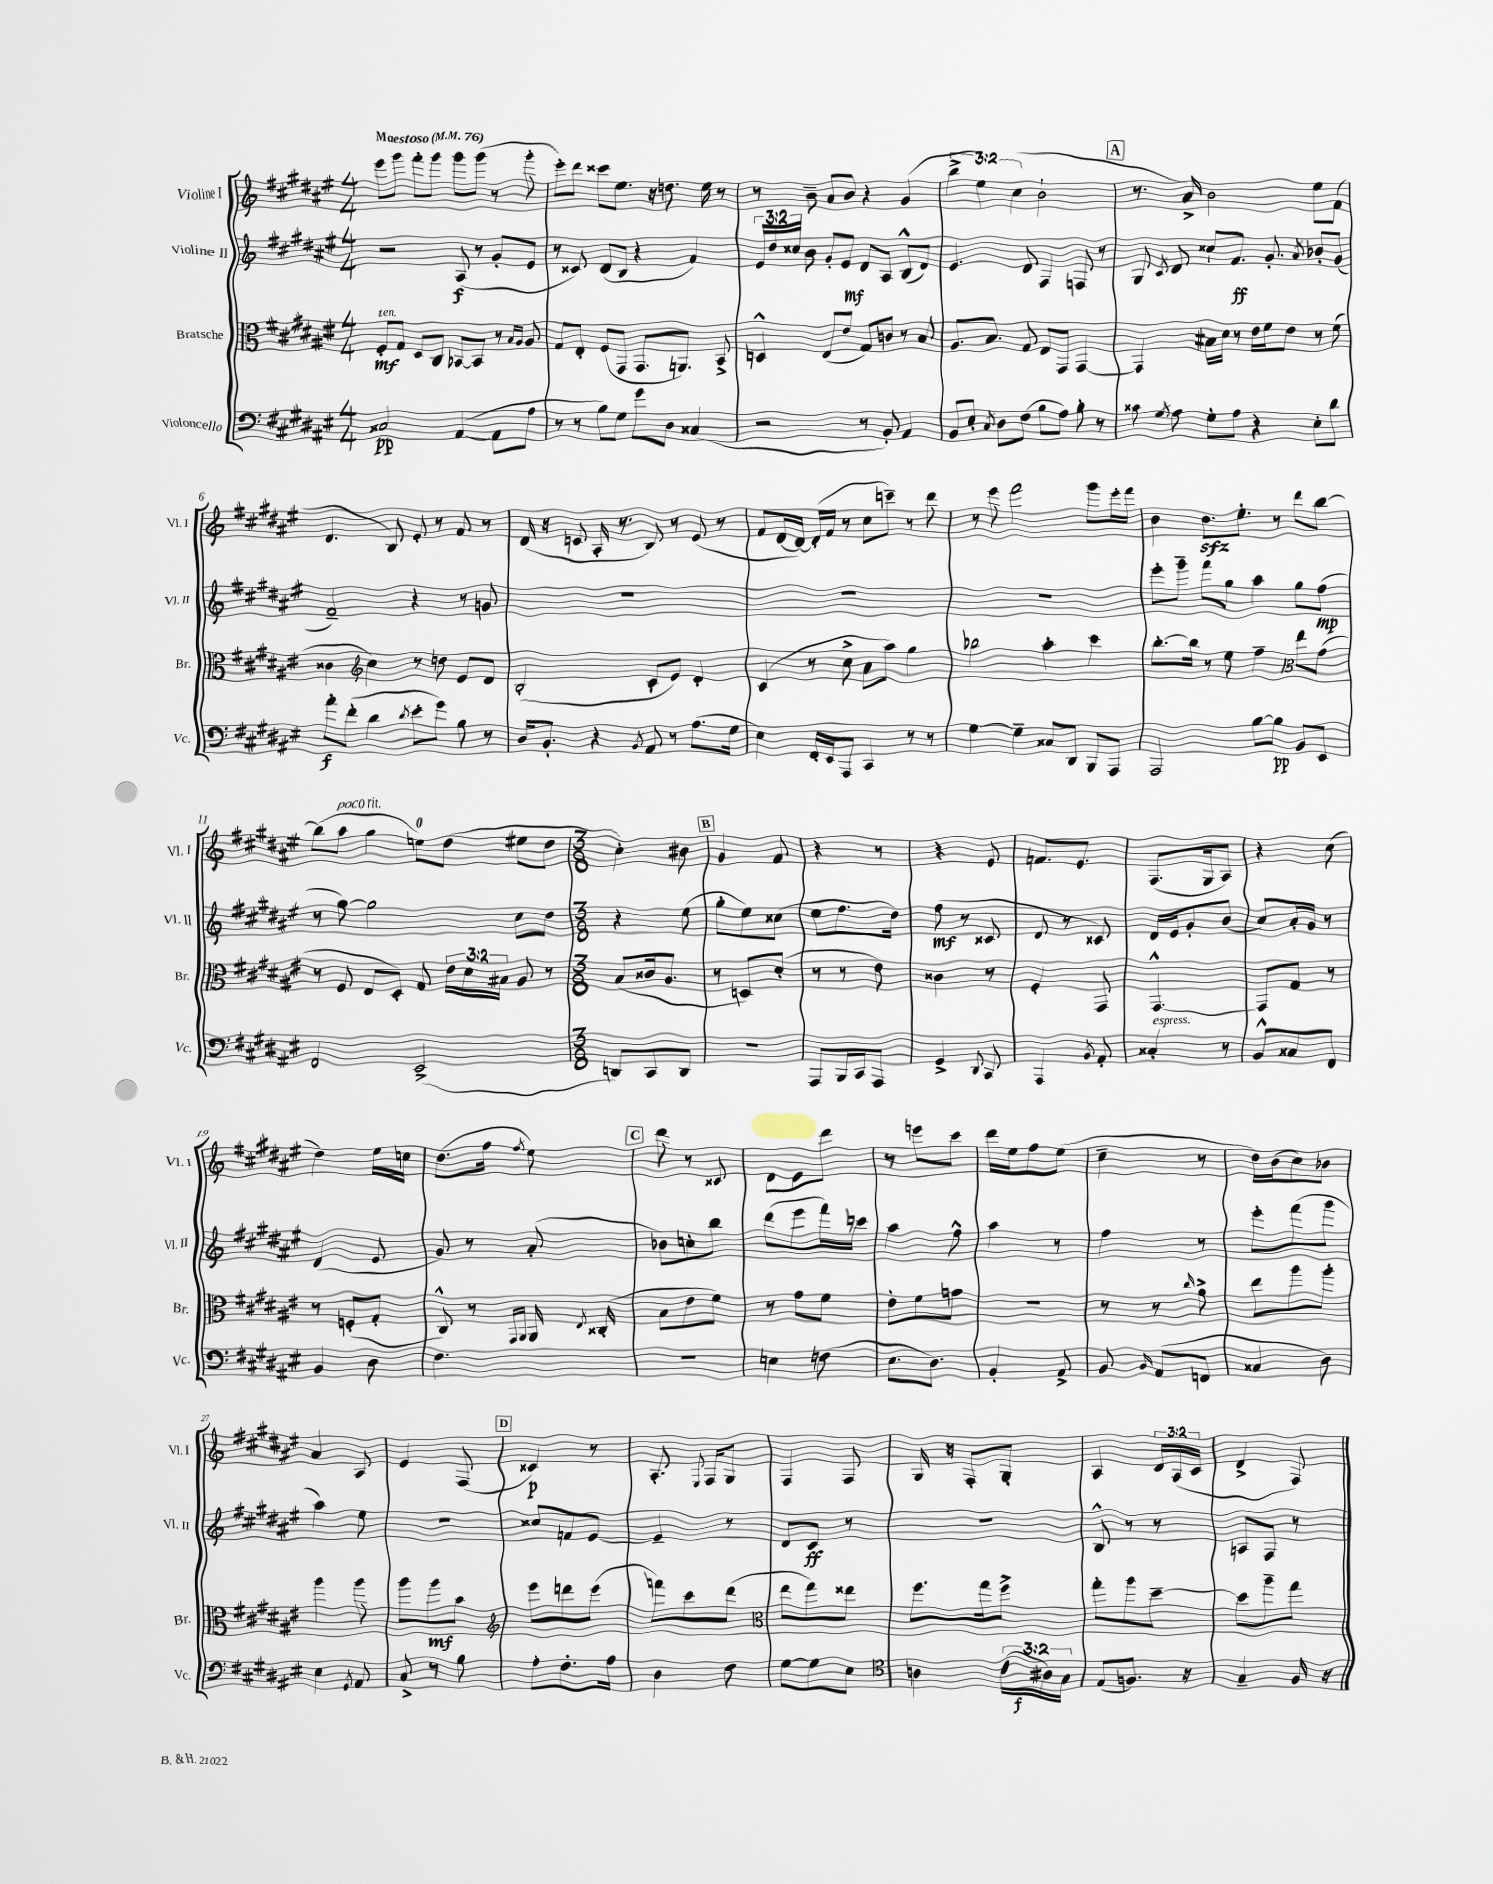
<<
\new StaffGroup <<
\new Staff = "s0" \with { instrumentName = "Violine I" shortInstrumentName = "Vl. I" } {
    \clef treble \key fis \major \numericTimeSignature \time 4/4 \override Staff.TupletNumber.text = #tuplet-number::calc-fraction-text \tempo "Maestoso" 4 = 76
    \autoBeamOff eis'''8[ gis'''8] fis'''8[-. gis'''8] gis'''8[ gis'''8]( r8 gis'''8-. |
    eis'''8[-.) dis'''8] cisis'''8[ eis''8.] r16 d''8. eis''16 r8 |
    r8 b'8-- ais'8[ b'8] r4 gis'4( |
    \tuplet 3/2 { b''4-> eis''4) cis''4( } b'2-! |
    \mark \markup { \box "A" } r8. ais'16->) b'2 eis''8[ fis'8]( |
    dis'4. b8) eis'8-. r8 fis'8 r8 |
    dis'16( r16 c'8 ais16-. r8. b8) r8 eis'8( r8 |
    fis'8[ dis'16~ dis'16]~) dis'16[-.( fis'16] r8 cis''8[ c'''8]--) r8 dis'''8 |
    r8 eis'''8 fis'''2 gis'''8[ eis'''16-. fis'''16] |
    b'4 dis''8.[\sfz eis''8.]-. r8 dis'''8[ b''8]~ |
    b''8[( ais''8]^\markup { \italic "poco rit." } gis''4 e''8[-0) dis''8]( eis''8[ dis''8] |
    \numericTimeSignature \time 3/8 cis''4-.) bis'8 |
    \mark \markup { \box "B" } gis'4 fis'8 |
    r4 r8 |
    r4 eis'8 |
    f'8.[ eis'8.] |
    fis8.[( gis16 ais8]) |
    r4 cis''8( |
    dis''4) eis''16[ c''16] |
    dis''8.[( fis''16] \acciaccatura { fis''8 } eis''8) |
    \mark \markup { \box "C" } dis'''8 r8 cisis'8 |
    dis'8[ eis'8 dis'''8] |
    r8 e'''8[ cis'''8] |
    dis'''16[ eis''16 fis''8 eis''8]( |
    cis''4-- r8 |
    dis''16[) b'16( cis''8) bes'8] |
    ais'4 ais8 |
    eis'4 fis8( |
    \mark \markup { \box "D" } cisis'4\p) r8 |
    ais8.-. \appoggiatura { eis8 } fis16[ gis8] |
    fis4 fis8 |
    gis16 r16 fis8[-. gis8]-. |
    ais4 \tuplet 3/2 { dis'16[ ais16( cis'16] } |
    dis'4-> fis8) \bar "|." |
}
\new Staff = "s1" \with { instrumentName = "Violine II" shortInstrumentName = "Vl. II" } {
    \clef treble \key fis \major \numericTimeSignature \time 4/4 \override Staff.TupletNumber.text = #tuplet-number::calc-fraction-text
    \autoBeamOff r2 ais8\f( r8 gis'8[-. eis'8] |
    r8 cisis'8) dis'8[( b8] r4 fis'4) |
    \tuplet 3/2 { eis'16[ dis''16 cisis''16] } b'8 gis'8[-. eis'8]\mf dis'8[ ais8] b8[-^( dis'8]) |
    eis'4. dis'8 fis4 f8 r8 |
    \mark \markup { \box "A" } gis8 \acciaccatura { cis'8 } dis'8 cisis''8[-! fis'8.]\ff gis'8.-. \acciaccatura { ais'8 } bes'8[-. gis'8]( |
    fis'2--) r4 r8 g'8 |
    R1 |
    R1 |
    R1 |
    eis'''8[-. gis'''8]-- fis'''8[ gis''8] ais''4 gis''8[ fis''8]\mp( |
    r8 gis''8~) gis''2 cis''8[ dis''8] |
    \numericTimeSignature \time 3/8 r4 eis''8( |
    \mark \markup { \box "B" } gis''8[-. eis''8) cisis''8]( |
    eis''8[ fis''8. dis''16]) |
    fis''8\mf( r8 cisis'8 |
    dis'8 r8 cisis'8) |
    dis'16[ eis'16 gis'8-. b'8]( |
    cis''8[) ais'16-. gis'16] r8 |
    dis'4( eis'8 |
    gis'8) r8 ais'8-.( |
    \mark \markup { \box "C" } bes'8[) c''8-. b''8] |
    dis'''8[( eis'''8 fis'''16) c'''16] |
    ais''4 fis''8-^ |
    ais''4 r8 |
    fis''4 r8 |
    eis'''8[-. fis'''8( gis'''8] |
    ais''4) eis''8 |
    r4. |
    \mark \markup { \box "D" } cisis''8[ f'8 eis'8]~ |
    eis'4-- r8 |
    dis'8[ cis'8]\ff r8 |
    r4. |
    b8-^ r8 r8 |
    a8[ fis8] r8 \bar "|." |
}
\new Staff = "s2" \with { instrumentName = "Bratsche" shortInstrumentName = "Br." } {
    \clef alto \key fis \major \numericTimeSignature \time 4/4 \override Staff.TupletNumber.text = #tuplet-number::calc-fraction-text
    \autoBeamOff fis8[-.\mf^\markup { \italic "ten." } gis8] dis8[ cis8] bes,8[~ bes,8] r8 \grace { b16[ ais16] } ais8 |
    gis8[ eis8]-. fis8[( gis,8] gis,8.[ a,8.]) b,8-> |
    d4-^ eis8[( eis'8] gis8[) c'8] r8 b8 |
    ais8.[ b8.] gis8 eis8[ gis,8] gis,4~ |
    \mark \markup { \box "A" } gis,4 bis16[ dis'16] r8 eis'16[ fis'16 eis'8] r8 fis'8( |
    cisis'4 \clef treble cis''4) r8 d''8 eis'8[ dis'8] |
    b2-.( cis'8[-. eis'8]) dis'4-. |
    cis'4( r8 cis''8-> ais'8[ ais''8]) gis''4 |
    bes''2 ais''4-. cis'''4 |
    b''8.[~-. b''16] r8 eis''8 fis''4-- eis''8[ gis'8]( |
    \clef alto r8 fis8 eis8[ dis8]-.) gis8 \tuplet 3/2 { eis'16[ dis'16 bis16] } ais8 r8 |
    \numericTimeSignature \time 3/8 b8[( cisis'16 ais8.] |
    \mark \markup { \box "B" } r8 d8[) dis'8]-.( |
    r8 r8 eis'8) |
    cisis'4 r8 |
    fis4-. gis,8 |
    gis,4.~-^ |
    gis,8[ gis8] r8 |
    r8 f8[-.( gis8]-. |
    cis8-^) r8 \grace { gis,16[ ais,16] } ais,16 \acciaccatura { eis8 } cisis16-.( |
    \mark \markup { \box "C" } b8[ eis'8 fis'8]) |
    r8 gis'8[ fis'8] |
    eis'8[-. fis'8 g'8] |
    R4. |
    r8 r8 \grace { cis''16 } ais'8-> |
    eis''8[ ais''8 ais''8]-. |
    ais''4 ais''8 |
    ais''8[ ais''8\mf b'8] |
    \mark \markup { \box "D" } \clef treble eis'''8[ d'''8 eis'''8]( |
    f'''8[) cis'''8 dis'''8]( |
    \clef alto eis''8[ gis''8) eisis''8] |
    fis''8.[ gis''16 fis''8]-> |
    gis''8[-. ais''8 dis''8]~-- |
    dis''8[ ais''8-- gis''8] \bar "|." |
}
\new Staff = "s3" \with { instrumentName = "Violoncello" shortInstrumentName = "Vc." } {
    \clef bass \key fis \major \numericTimeSignature \time 4/4 \override Staff.TupletNumber.text = #tuplet-number::calc-fraction-text
    \autoBeamOff cisis2\pp ais,4~( ais,8[ ais8] |
    r8 r8 b8[) gis8] gis'8[ dis8] cisis4( |
    r2 r8 b,8-.) ais,4 |
    b,8[ eis8]-. \acciaccatura { cis8 } dis8[ fis8]( b8[ ais8]) b8-. r8 |
    \mark \markup { \box "A" } cisis'8 \acciaccatura { gis8 } ais8 gis8[-. ais8] r4 eis8[-. dis'8] |
    ais'8[-.\f fis'8]-.( dis'4 \acciaccatura { dis'8 } eis'8[-. gis'8]) b8 r8 |
    dis16[ b,8.]-. r4 \acciaccatura { b,8 } ais,8 r8 ais8.[( gis16] |
    eis4) fis,16[-. eis,16 ais,,8] cis,4 r8 r8 |
    gis4~ gis4-- cisis8[ dis,8] b,,8[ ais,,8] |
    ais,,2 b8[~ b8]\pp b,8[ eis,8] |
    fis,2 eis,2->( |
    \numericTimeSignature \time 3/8 d,8[) cis,8 d,8] |
    \mark \markup { \box "B" } R4. |
    ais,,8[ b,,16 cis,16 ais,,8] |
    gis,4-> \appoggiatura { dis,8 } cis,8 |
    ais,,4 \acciaccatura { b,8 } ais,8-. |
    cisis4-.^\markup { \italic "espress." } r8 |
    b,8[-^ cisis8 fis,8] |
    b,4 dis8 |
    fis4. |
    \mark \markup { \box "C" } R4. |
    e4 f8( |
    eis8.[ dis8.]) |
    b,4-. ais,8-> |
    b,8 \grace { b,16 } ais,8[( f,8] |
    cisis4 dis8) |
    eis4 \acciaccatura { gis,8 } ais,8 |
    cis8-> r8 b8 |
    \mark \markup { \box "D" } ais8[-. fis8.-. ais16] |
    dis4 fis8 |
    gis8[~ gis8 eis8] |
    \clef tenor a4 \tuplet 3/2 { cis'16[( ais16\f) gis16] } |
    eis8[( f8.]) r16 |
    gis4-- fis16 r16 \bar "|." |
}
>>
>>
